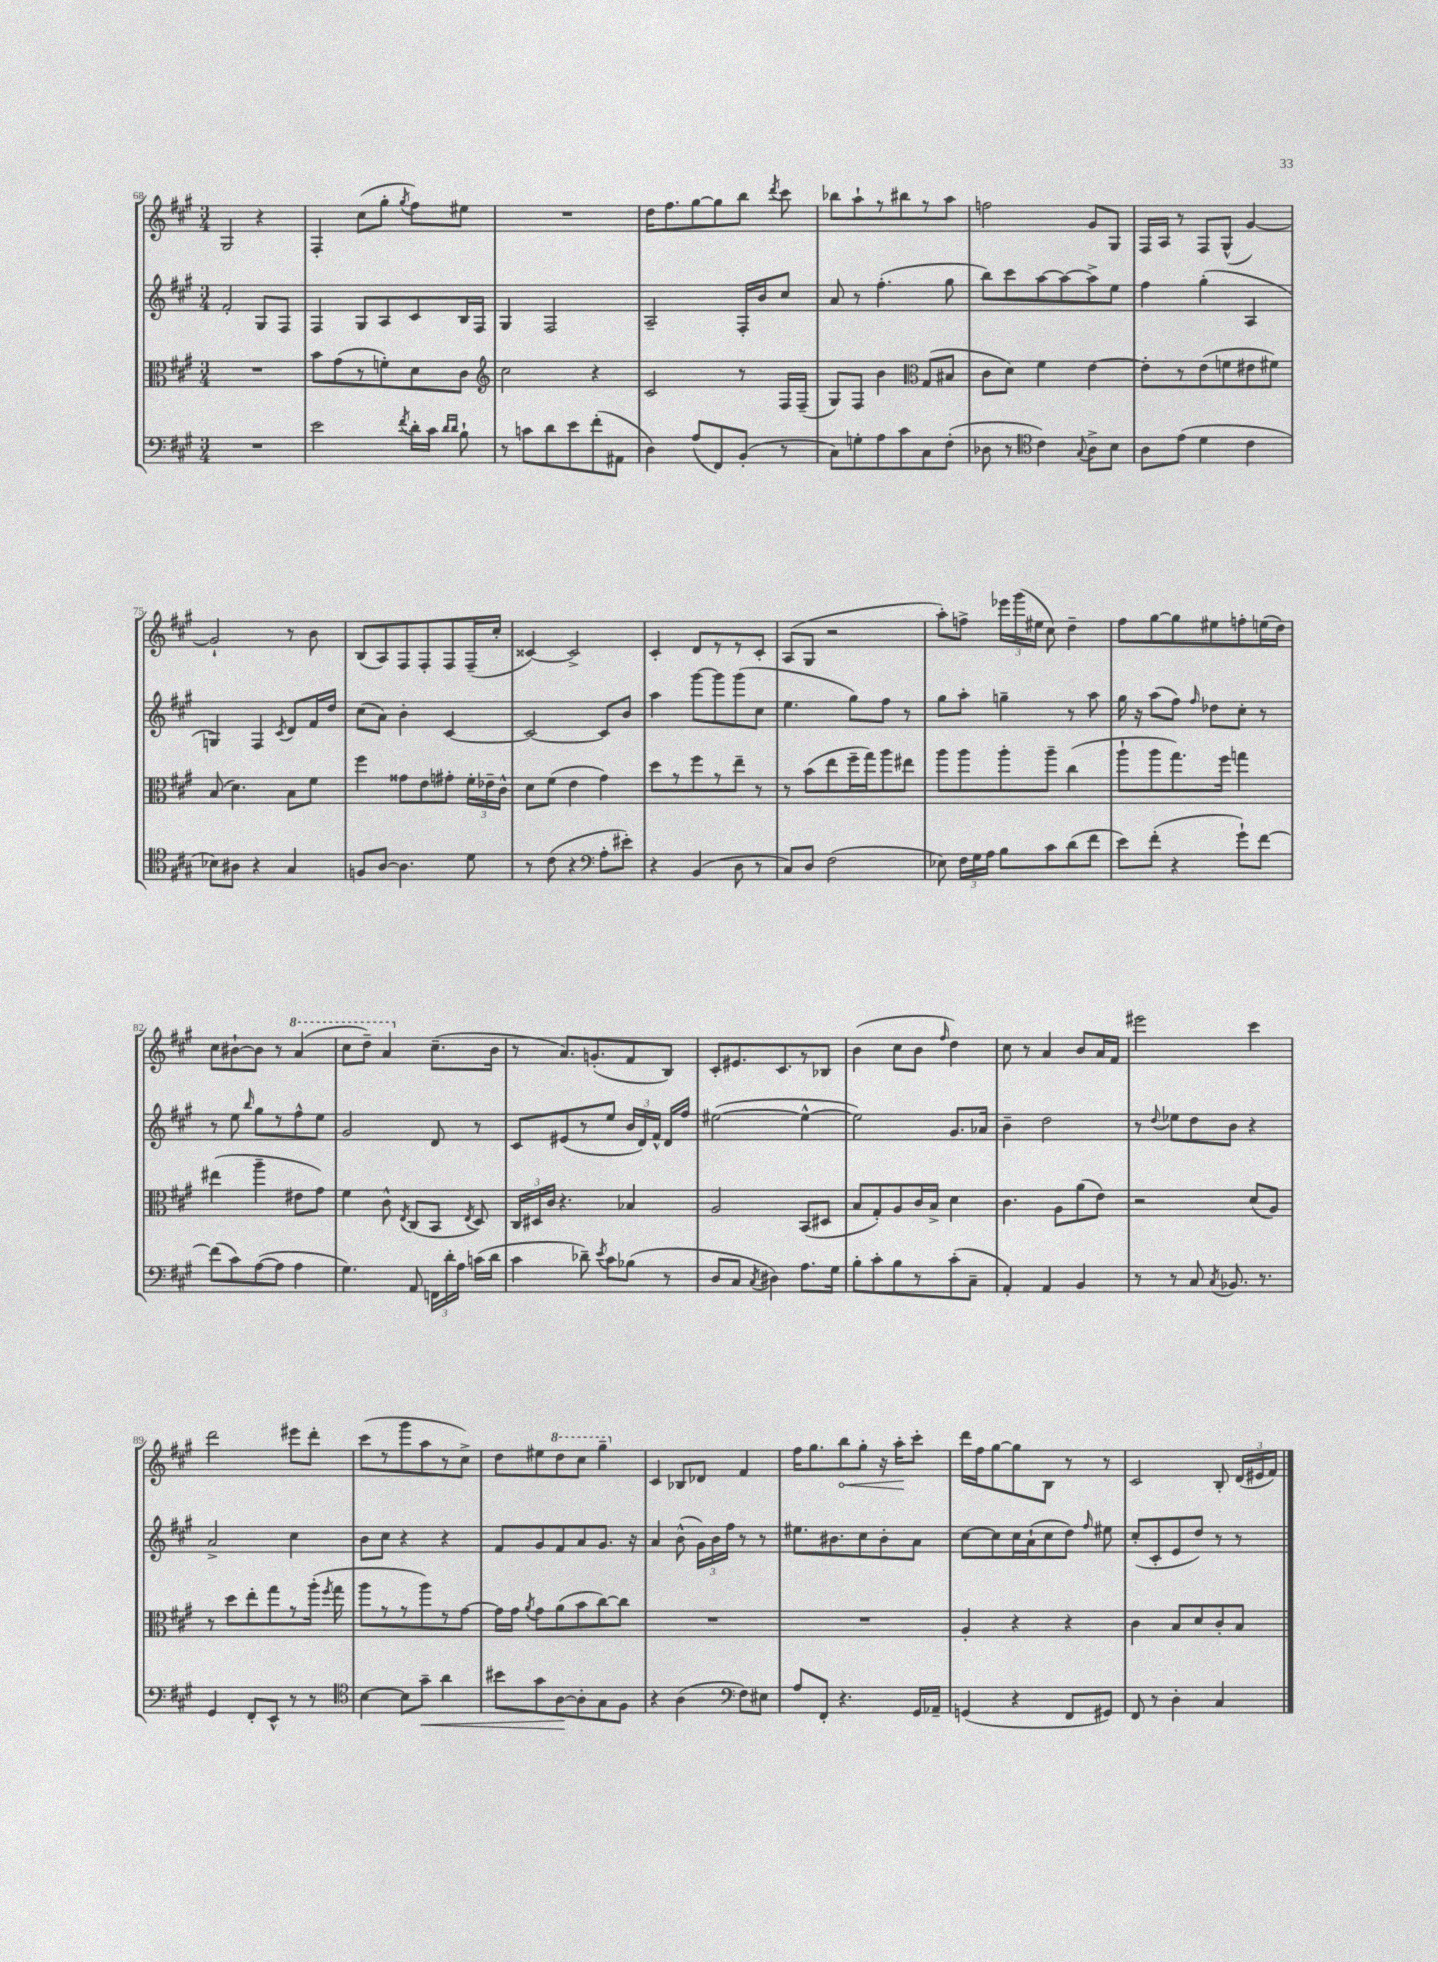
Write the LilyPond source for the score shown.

<<
\new StaffGroup <<
\new Staff = "s0" {
    \clef treble \key a \major \numericTimeSignature \time 3/4
    \autoBeamOff gis2 r4 |
    fis4-. cis''8[( gis''8]-. \acciaccatura { gis''8 } fis''8[) eis''8] |
    R2. |
    d''16[ fis''8. gis''8~ gis''8 b''8] \acciaccatura { d'''8 } cis'''8 |
    bes''8[ a''8-! r8 bis''8 r8 a''8] |
    f''2 gis'8[ gis8] |
    fis16[ a16] r8 fis8[ gis8]-^( gis'4~) |
    gis'2-! r8 b'8 |
    b8[( a8) fis8 fis8-. fis8 fis16--( cis''16]-. |
    cisis'4~) cisis'2-> |
    cis'4-. d'8[ r8 r8 cis'8]-. |
    a8[( gis8] r2 |
    a''8[-.) f''8]-> \tuplet 3/2 { ees'''16[ gis'''16( eis''16] } cis''8) d''4-- |
    fis''8[ gis''8~ gis''8 eis''8 f''8-. e''16( d''16]) |
    cis''8[ bis'8~-! bis'8] r8 \ottava #1 a''4( |
    cis'''8[ d'''8]--) a''4 \ottava #0 cis''8.[--( b'16] |
    r8 a'8.[) g'8.-.( fis'8 b8]) |
    cis'8[-. eis'8. cis'8. r8 bes8] |
    b'4( cis''8[ b'8] \grace { fis''16 } d''4) |
    cis''8 r8 a'4 b'8[ a'16 fis'16] |
    eis'''2 cis'''4 |
    d'''2 eis'''8[ d'''8]-. |
    cis'''8[( r8 gis'''8 a''8 r8 cis''8]->) |
    d''8[ eis''8 \ottava #1 d'''8 cis'''8] gis'''4-- \ottava #0 |
    cis'4 bes8[ des'8] fis'4 |
    fis''16[ gis''8. \once \override Hairpin.circled-tip = ##t b''8\< gis''8]-. r16 a''16[-.\! cis'''8]-. |
    d'''16[ fis''16 gis''8~ gis''8 b8] r8 r8 |
    cis'2 b8-. \tuplet 3/2 { d'16[( eis'16 fis'16]) } \bar "|." |
}
\new Staff = "s1" {
    \clef treble \key a \major \numericTimeSignature \time 3/4
    \autoBeamOff fis'2-. gis8[ fis8] |
    fis4 gis8[ a8 cis'8 b16 fis16] |
    gis4 fis2 |
    a2-- fis16[-. b'16 cis''8] |
    a'8 r8 fis''4.-.( gis''8 |
    b''8[) cis'''8 a''8~ a''8~ a''8-> e''8] |
    fis''4 gis''4-.( a4 |
    g4) fis4 \acciaccatura { cis'8 } d'8[ fis'16 d''16] |
    cis''8[( a'8]) b'4-. cis'4~ |
    cis'2~ cis'8[ b'8] |
    a''4 gis'''8[~ gis'''8 gis'''8( cis''8] |
    e''4. gis''8[) fis''8] r8 |
    gis''8[ a''8]-. g''4-- r8 a''8 |
    gis''16 r16 a''8[( fis''8]) \grace { fis''16 } des''8[ cis''8]-. r8 |
    r8 e''8 \grace { b''16 } gis''8[ r8 fis''8-^ e''8] |
    gis'2 d'8 r8 |
    cis'8[ eis'8( r8 e''8] \tuplet 3/2 { b'16[ d'16) fis'16]-^ } d'16[ fis''16] |
    eis''2~( eis''4~-^ |
    eis''2) gis'8.[ aes'16] |
    b'4-- d''2 |
    r8 \appoggiatura { d''8 } ees''8[ d''8 b'8] r4 |
    a'2-> cis''4 |
    b'8[ cis''8] r4 r4 |
    fis'8[ gis'8 fis'8 a'8 gis'8.] r16 |
    a'4 b'8-^( \tuplet 3/2 { gis'16[) b'16 fis''16] } r8 r8 |
    eis''8.[ bis'8. cis''8 bis'8-. a'8] |
    cis''8[~ cis''8 cis''16 a'16-!( cis''8 d''8]) \grace { fis''16 } eis''8 |
    cis''8[-.( cis'8-. e'8 d''8]) r8 r8 \bar "|." |
}
\new Staff = "s2" {
    \clef alto \key a \major \numericTimeSignature \time 3/4
    \autoBeamOff R2. |
    b'8[ gis'8( r8 f'8-.) d'8 cis'8] |
    \clef treble cis''2 r4 |
    cis'2 r8 fis16[ fis16]--( |
    gis8[) fis8] b'4 \clef alto gis8[( bis8] |
    cis'8[ d'8]) fis'4 e'4~ |
    e'8[-. r8 e'8( f'8 eis'8 fis'8]) |
    b8( d'4.) b8[ fis'8] |
    fis''4 gisis'8[ e'8 gis'8]-. \tuplet 3/2 { fis'16[-. ees'16-- cis'16]-^ } |
    d'8[ fis'8]( e'4 gis'4) |
    d''8[ r8 fis''8 r8 e''8]-- r8 |
    r8 b'8[( e''8 fis''16-- gis''16) a''8 eis''8] |
    a''8[ a''8 a''8-. a''8]-- cis''4( |
    a''8[-! a''8 gis''8.) fis''16] g''4 |
    eis''4( a''4-- eis'8[ gis'8]) |
    fis'4 cis'8-^ \acciaccatura { e8 } cis8[( b,8] \acciaccatura { e8 } d8) |
    \tuplet 3/2 { cis16[ dis16 cis'16] } r4. bes4 |
    a2 b,8[( dis8] |
    b8[ gis8-.) a8 cis'16 b16]-> d'4 |
    cis'4. a8[ a'8( e'8]) |
    r2 d'8[( a8]) |
    r8 d''8[ e''8-. gis''8 r8 a''16]-.( \acciaccatura { fis''8 } gis''16 |
    a''8[ r8 r8 a''8) r8 gis'8]~ |
    gis'16[ gis'16] \acciaccatura { a'8 } gis'8[ a'8( b'8 cis''8~) cis''8] |
    R2. |
    R2. |
    a4-. r4 r4 |
    cis'4 b8[ d'8 cis'8-. b8] \bar "|." |
}
\new Staff = "s3" {
    \clef bass \key a \major \numericTimeSignature \time 3/4
    \autoBeamOff R2. |
    e'2 \acciaccatura { fis'8 } d'16[-. cis'16] \grace { d'16[ d'16] } b8-! |
    r8 c'8[ d'8 e'8 fis'8-.( ais,8] |
    d4) a8[( fis,8) b,8]-.( r8 |
    cis8[) g8-. a8 cis'8 cis8 fis8]-.( |
    des8 r8 \clef tenor cis'4) \appoggiatura { gis8 } a8[-> b8] |
    a8[ e'8]( d'4 cis'4 |
    bes8[) ais8] r4 gis4 |
    f8[ a8]~ a4. d'8 |
    r8 cis'8( r4 \clef bass a8[-. eis'8]-.) |
    r4 b,4( d8 r8 |
    cis8[) d8] fis2( |
    ees8) \tuplet 3/2 { fis16[ gis16 a16] } b8[ cis'8 d'8( fis'8] |
    e'8[) fis'8]-.( r4 gis'8[-!) fis'8]~ |
    fis'8[( cis'8) a8~( a8] a4 |
    gis4.) a,8 \tuplet 3/2 { f,16[ d'16-. a16] } c'16[( d'16] |
    cis'4 des'8--) \acciaccatura { e'8 } cis'8[ bes8]( r8 |
    d8[ cis8] \acciaccatura { cis8 } dis4) a8.[ gis16] |
    b8[-. cis'8-. b8 r8 cis'8-.( cis8]-- |
    a,4-.) a,4 b,4 |
    r8 r8 cis8 \acciaccatura { cis8 } bes,8. r8. |
    gis,4 fis,8[-. e,8]-^ r8 r8 |
    \clef tenor b4~ b8[ gis'8]--\< a'4 |
    bis'8[ gis'8 a8~\! a8-. gis8 fis8] |
    r4 a4( \clef bass fis8[) eis8] |
    a8[ fis,8]-. r4. gis,16[ aes,16]-- |
    g,4( r4 fis,8[ gis,8]) |
    fis,8 r8 d4-. cis4 \bar "|." |
}
>>
>>
\layout { \context { \Score currentBarNumber = #68 } }
